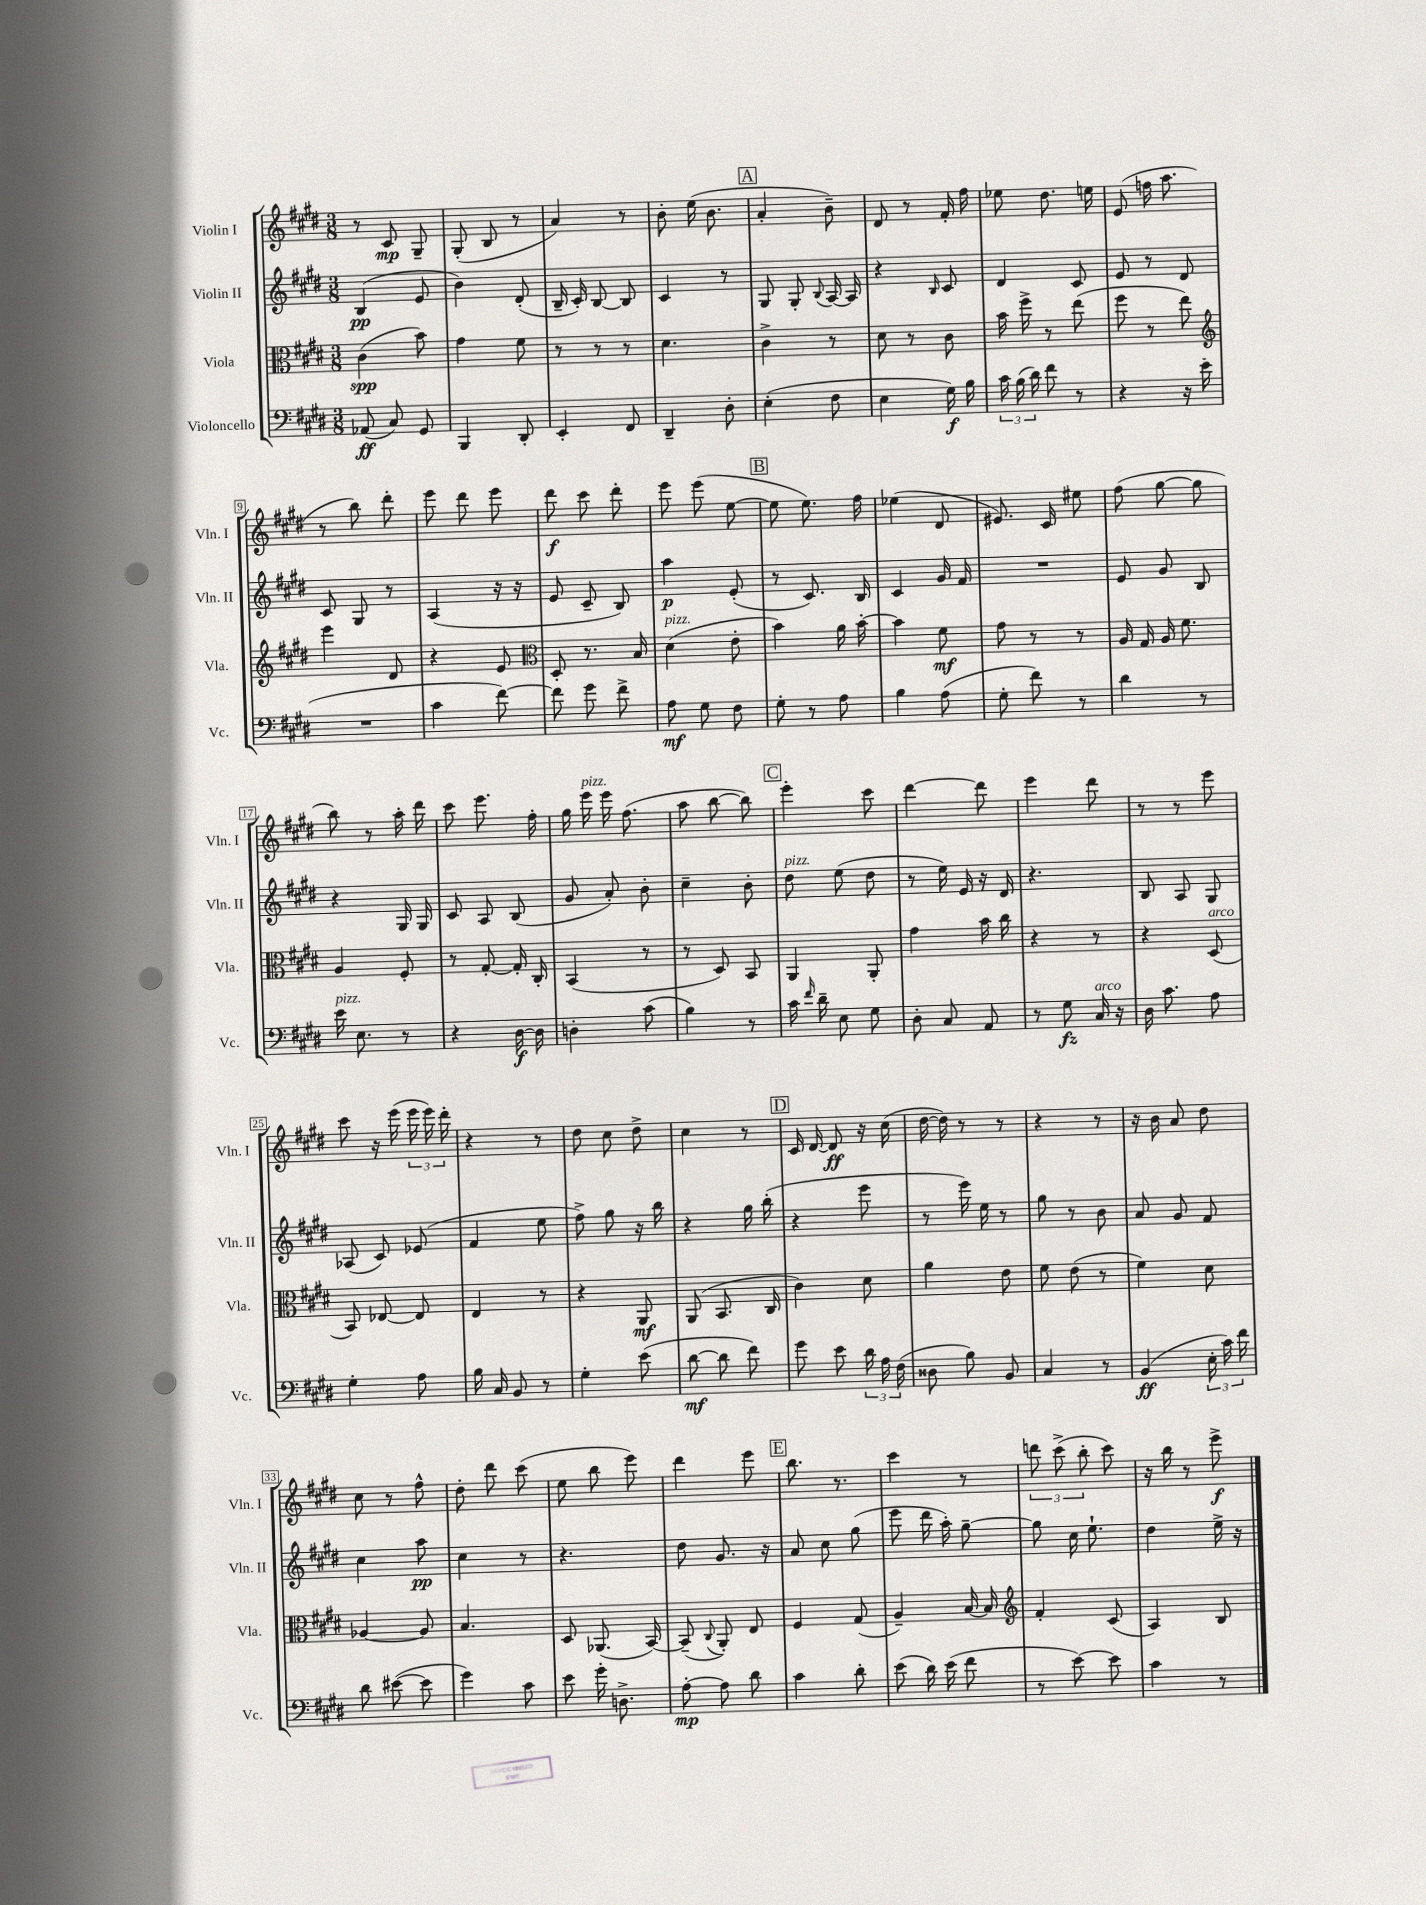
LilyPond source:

<<
\new StaffGroup <<
\new Staff = "s0" \with { instrumentName = "Violin I" shortInstrumentName = "Vln. I" } {
    \clef treble \key e \major \numericTimeSignature \time 3/8
    \autoBeamOff r8 cis'8\mp gis8-- |
    gis8-.( b8 r8 |
    a'4) r8 |
    b'8-. e''16( b'8. |
    \mark \markup { \box "A" } a'4-. b'8--) |
    dis'8 r8 fis'16-. fis''16 |
    ees''8 dis''8. e''16 |
    e'8( f''16 a''8. |
    r8 b''8) dis'''8-. |
    e'''8 dis'''8 e'''8 |
    dis'''8\f cis'''8 dis'''8-. |
    e'''8 e'''8( e''8~ |
    \mark \markup { \box "B" } e''8 e''8.) fis''16 |
    ees''4( dis'8 |
    eis'8.) cis'16 eis''8 |
    fis''8( gis''8~ gis''8 |
    b''8) r8 a''16-. dis'''16 |
    cis'''8 e'''8. fis''16-. |
    gis''16 e'''16^\markup { \italic "pizz." } e'''16 fis''8.( |
    a''8 b''8~ b''8) |
    \mark \markup { \box "C" } e'''4-. cis'''8 |
    dis'''4~ dis'''8 |
    e'''4 dis'''8 |
    r8 r8 e'''8 |
    cis'''8 r16 e'''16( \tuplet 3/2 { e'''16 e'''16) dis'''16-. } |
    r4 r8 |
    dis''8 cis''8 dis''8-> |
    cis''4 r8 |
    \mark \markup { \box "D" } cis'16 dis'16~ dis'8\ff r16 cis''16( |
    dis''16~ dis''16) r8 r8 |
    r4 r8 |
    r16 b'16 a'8 dis''8 |
    cis''8 r8 fis''8-^ |
    dis''8-. dis'''8 cis'''8( |
    e''8 b''8 e'''8) |
    dis'''4 e'''8 |
    \mark \markup { \box "E" } b''8. r8. |
    cis'''4 r8 |
    \tuplet 3/2 { d'''8 cis'''8->( b''8-. } cis'''8) |
    r16 b''16 r8 e'''8->\f \bar "|." |
}
\new Staff = "s1" \with { instrumentName = "Violin II" shortInstrumentName = "Vln. II" } {
    \clef treble \key e \major \numericTimeSignature \time 3/8
    \autoBeamOff b4\pp( e'8 |
    b'4) dis'8-.( |
    b16-- cis'16-.) b8~ b8 |
    cis'4 r8 |
    \mark \markup { \box "A" } gis8 gis8-. \appoggiatura { b8 } a16~ a16 |
    r4 \grace { b16 } cis'8 |
    dis'4 cis'8 |
    e'8 r8 dis'8 |
    cis'8 gis8 r8 |
    a4( r16 r16 |
    e'8 cis'8-- b8) |
    a''4\p e'8-.( |
    \mark \markup { \box "B" } r8 cis'8.) b16 |
    cis'4 gis'16 fis'16 |
    R4. |
    e'8 gis'8 b8 |
    r4 gis16 gis16 |
    cis'8 a8 b8( |
    gis'8 a'8-.) b'8-. |
    cis''4-- b'8-. |
    \mark \markup { \box "C" } dis''8^\markup { \italic "pizz." } e''8( dis''8 |
    r8 e''16) e'16 r16 dis'16 |
    r4. |
    b8 a8 gis8 |
    aes8( cis'8) ees'8( |
    fis'4 e''8 |
    fis''8->) gis''8 r16 b''16 |
    r4 gis''16 b''16-.( |
    \mark \markup { \box "D" } r4 e'''8 |
    r8 e'''16) e''16 r8 |
    gis''8 r8 b'8 |
    a'8 gis'8 fis'8 |
    cis''4 a''8\pp |
    cis''4 r8 |
    r4. |
    dis''8 gis'8. r16 |
    \mark \markup { \box "E" } a'8 cis''8 gis''8( |
    e'''8 dis'''16 a''16-.) gis''8~-- |
    gis''8 cis''16 e''8.-! |
    dis''4 e''16-> r16 \bar "|." |
}
\new Staff = "s2" \with { instrumentName = "Viola" shortInstrumentName = "Vla." } {
    \clef alto \key e \major \numericTimeSignature \time 3/8
    \autoBeamOff cis'4\spp( b'8) |
    gis'4 fis'8 |
    r8 r8 r8 |
    dis'4. |
    \mark \markup { \box "A" } cis'4-> r8 |
    dis'8 r8 cis'8 |
    b'16 fis''16-> r8 e''8( |
    fis''8 r8 e''8) |
    \clef treble e'''4 dis'8 |
    r4 e'8 |
    \clef alto dis8-. r8. b16 |
    dis'4^\markup { \italic "pizz." }( e'8-. |
    \mark \markup { \box "B" } b'4) a'16 b'16~-. |
    b'4 fis'8\mf |
    gis'8 r8 r8 |
    a16 gis16 a16 fis'8. |
    a4 fis8-. |
    r8 gis8~-. gis16-. cis16-. |
    b,4( r8 |
    r8 dis8) b,8 |
    \mark \markup { \box "C" } a,4 a,8-. |
    gis'4 b'16 cis''16 |
    r4 r8 |
    r4 dis8^\markup { \italic "arco" }( |
    b,8) ees8~ ees8 |
    e4 r8 |
    r4 a,8\mf |
    a,8( b,8. cis16 |
    \mark \markup { \box "D" } cis'4) dis'8 |
    a'4 e'8 |
    fis'8 e'8( r8 |
    fis'4) dis'8 |
    aes4~ aes8 |
    b4. |
    dis8 aes,8.( b,16~) |
    b,8--( \appoggiatura { cis8 } a,8-.) e8 |
    \mark \markup { \box "E" } fis4 gis8( |
    a4--) b16~ b16 |
    \clef treble fis'4-. cis'8( |
    a4) b8 \bar "|." |
}
\new Staff = "s3" \with { instrumentName = "Violoncello" shortInstrumentName = "Vc." } {
    \clef bass \key e \major \numericTimeSignature \time 3/8
    \autoBeamOff aes,8\ff( cis8) gis,8 |
    b,,4 dis,8-. |
    e,4-. fis,8 |
    dis,4-- dis8-. |
    \mark \markup { \box "A" } e4-.( fis8 |
    e4 gis16\f) b16 |
    \tuplet 3/2 { cis'16 b16( dis'16) } fis'8 r8 |
    r4 r16 e'16( |
    R4. |
    cis'4 fis'8~) |
    fis'8 gis'8 fis'8-> |
    a8\mf gis8 fis8 |
    \mark \markup { \box "B" } gis8-. r8 a8 |
    b4 a8( |
    gis8-. fis'8) r8 |
    dis'4 r8 |
    e'16^\markup { \italic "pizz." } e8. r8 |
    r4 dis16~\f dis16 |
    d4-. cis'8( |
    b4) r8 |
    \mark \markup { \box "C" } cis'16 \grace { fis'16 } dis'16-- e8 gis8 |
    dis8-. cis8 a,8 |
    r8 gis8\fz cis16^\markup { \italic "arco" } r16 |
    dis16 cis'8. a8 |
    gis4-. a8 |
    b16 cis16 b,8 r8 |
    gis4-. e'8( |
    dis'8~\mf dis'8 fis'8) |
    \mark \markup { \box "D" } gis'8 e'8 \tuplet 3/2 { dis'16 a16 fis16( } |
    disis8 b8) b,8 |
    cis4 r8 |
    b,4\ff( \tuplet 3/2 { e16-. cis'16) fis'16 } |
    dis'8 eis'8~( eis'8 |
    gis'4) cis'8 |
    e'8 gis'16-. d8.-> |
    a8~-.\mp a8 dis'8 |
    \mark \markup { \box "E" } cis'4 dis'8-. |
    e'8( dis'16) e'16( fis'8 |
    r8 e'8~) e'8 |
    cis'4 r8 \bar "|." |
}
>>
>>
\layout { \context { \Score \override BarNumber.stencil = #(make-stencil-boxer 0.1 0.3 ly:text-interface::print) } }
